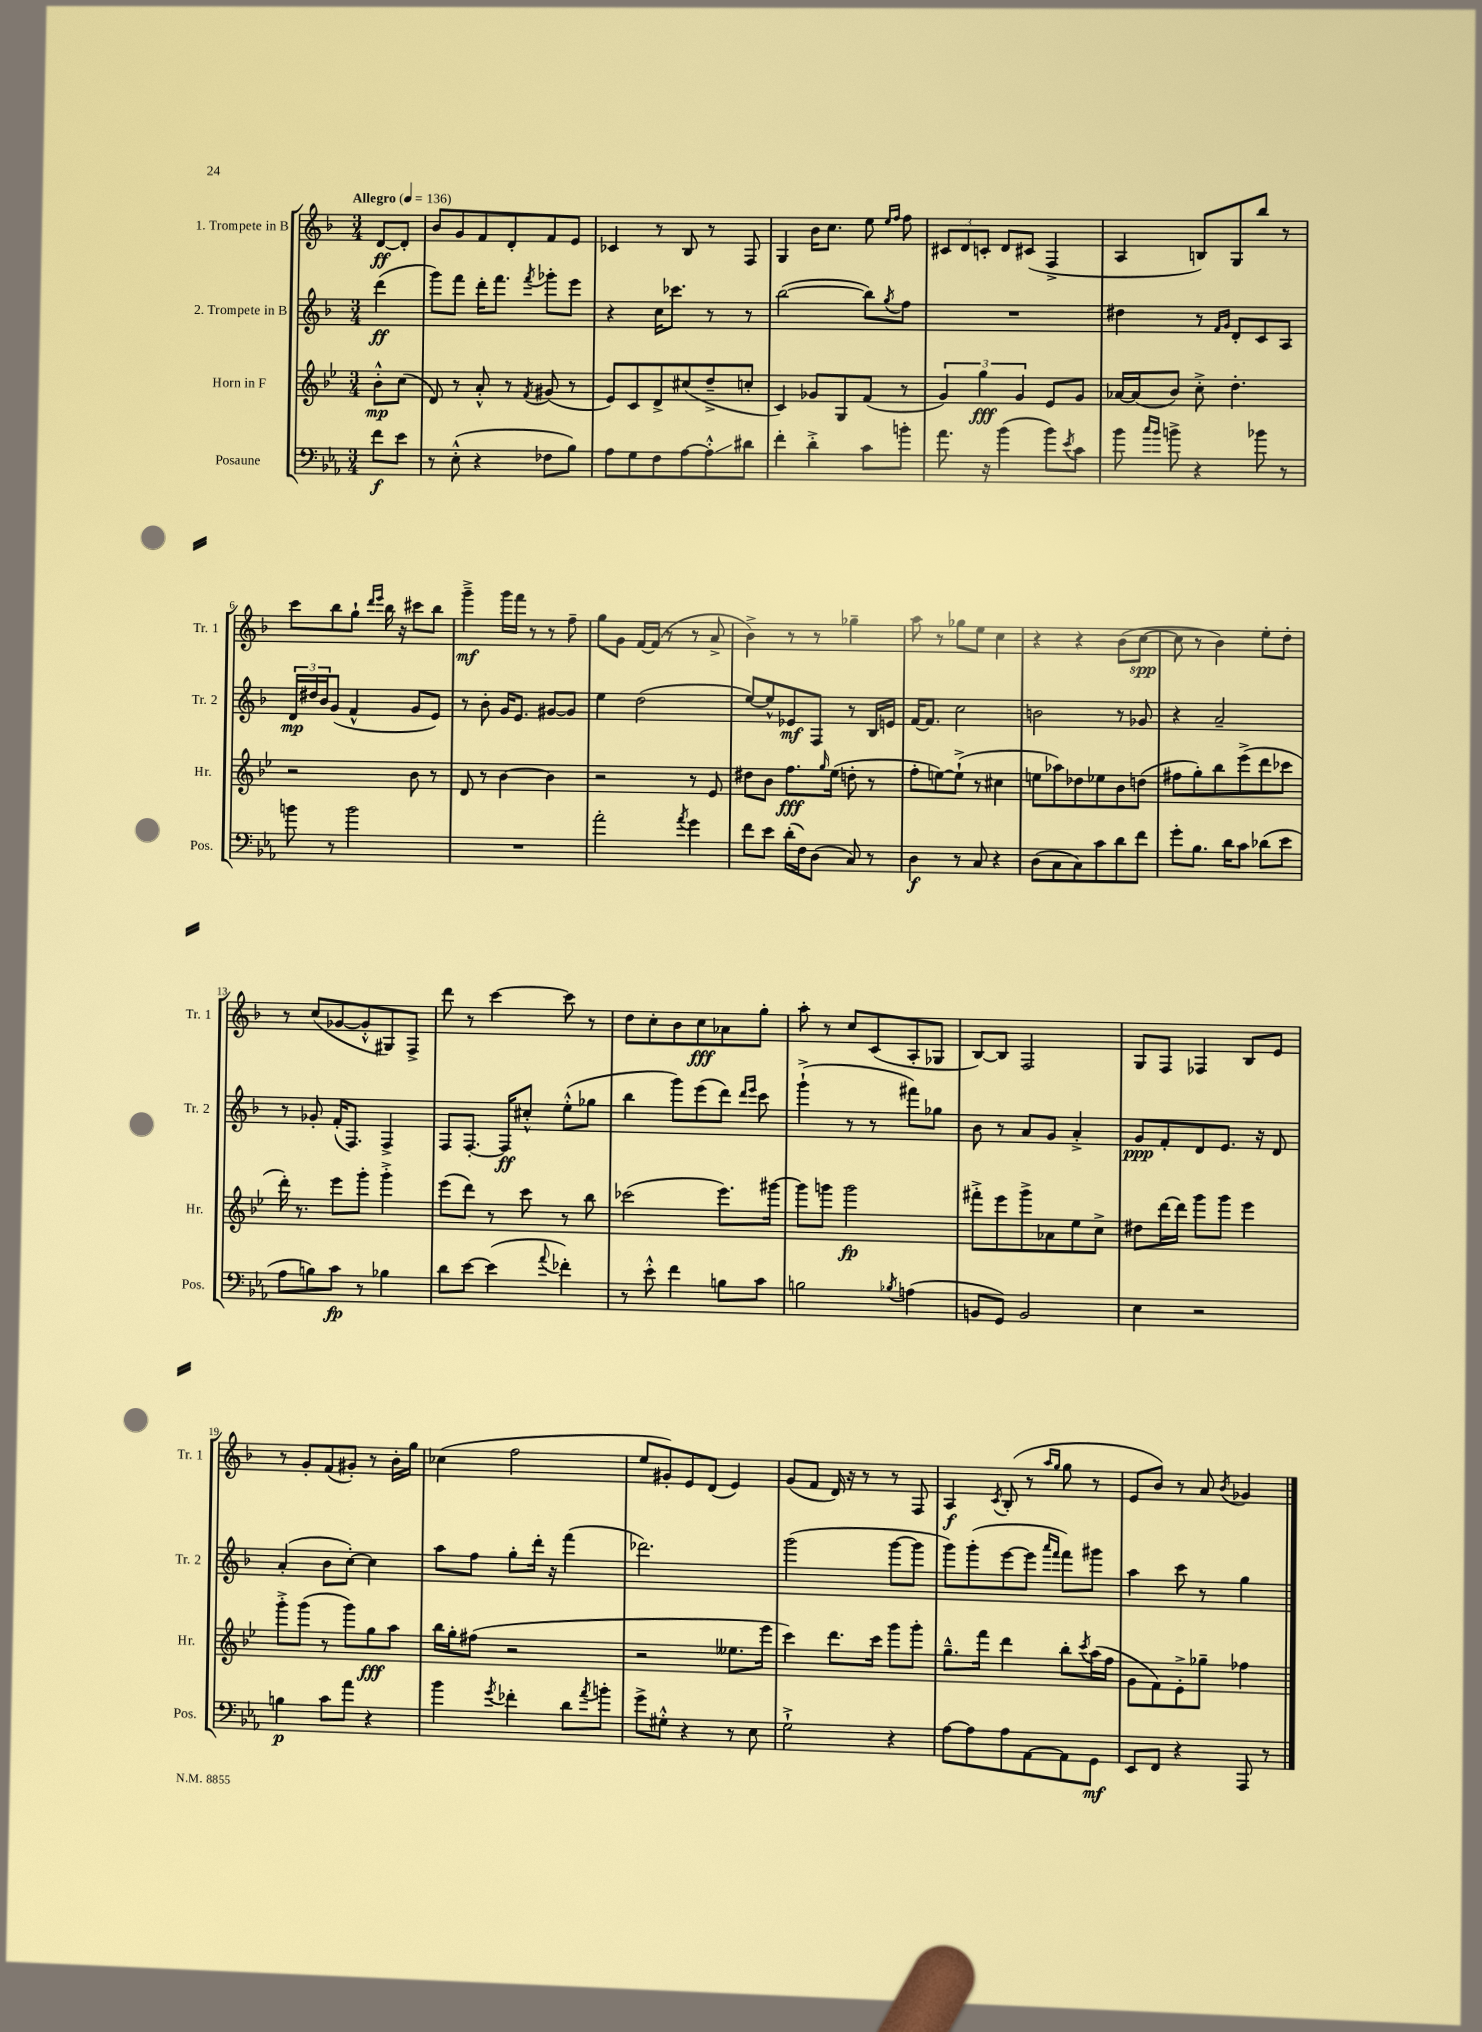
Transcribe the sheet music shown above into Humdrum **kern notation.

**kern	**kern	**kern	**kern
*staff4	*staff3	*staff2	*staff1
*clefF4	*clefG2	*clefG2	*clefG2
*k[b-e-a-]	*k[b-e-]	*k[b-]	*k[b-]
*M3/4	*M3/4	*M3/4	*M3/4
*MM136	*MM136	*MM136	*MM136
8f	8b-'^^	(4ddd	[8d
8e-	(8cc	.	8d']
=	=	=	=
8r	8d)	8ggg)	8b-
(8E-'^^	8r	8fff	8g
4r	8a'^^	16ddd'	8f
.	.	8.fff	.
.	8r	.	8d'
.	8qf	8qfff	.
8F-	(8g#	8ggg-'	8f
8B-)	8r	8eee	8e
=	=	=	=
8A-	8e-)	4r	4c-
8G	8c	.	.
8F	8d^	16cc	8r
.	.	8.ccc-	.
[8A-	(8cc#	.	8B-
8A-'^^]	8dd~^	8r	8r
8d#	8cc'	8r	8F
=	=	=	=
4f'	4c)	([2bb-	4G
4d'^	8g-	.	16b-
.	.	.	8.cc
.	8G	.	.
8c	(8f	8bb-])	8ee
.	.	.	16qqee
.	.	8qgg	16qqff
8b'	8r	8ff	8ff
=	=	=	=
8.a-	6g)	2.r	12c#
.	.	.	12d
.	6gg	.	12c'
16r	.	.	.
(4b-	.	.	8d
.	6g	.	.
.	.	.	(8c#
8b-)	8e-	.	4F^
8qe-	.	.	.
8c	8g	.	.
=	=	=	=
8b-	[16a-	4dd#	4A
.	(16a-]	.	.
16qqcc	.	.	.
16qqb-	.	.	.
8b^	8b-)	.	.
4r	8cc'^	8r	8B)
.	.	16qqf	.
.	.	16qqg	.
.	4.dd'	8d'	8G
8b-	.	8c	8bb-
8r	.	8A	8r
=	=	=	=
8b	2r	24d	8ccc
.	.	24dd#	.
.	.	24b-	.
8r	.	(8g	8bb-
2b	.	4f^^	8gg`
.	.	.	16qqddd
.	.	.	16qqeee
.	.	.	16bb-
.	.	.	16r
.	8b-	8g	8ccc#
.	8r	8e)	8bb-
=	=	=	=
2.r	8d	8r	4ggg~^
.	8r	8b-'	.
.	[4b-	16g	16ggg
.	.	8.e	16fff
.	.	.	8r
.	4b-]	[8g#	8r
.	.	8g#]	8ff~
=	=	=	=
2a-'	2r	4ee	8gg
.	.	.	8g
.	.	(2dd	[16f
.	.	.	(16f]
.	.	.	8r
8qa-	.	.	.
4g	8r	.	8r
.	8e-	.	8a^
=	=	=	=
8f	8dd#	[8ee)	4b-^)
8e-	8b-	8ee^^]	.
(16d'	8.ff	8e-	8r
16F)	.	.	.
(8D	.	8F	8r
.	16qqgg	.	.
.	(16ee-	.	.
8C)	8dd'	8r	4gg-~
8r	8r	16B-	.
.	.	16e	.
=	=	=	=
4D	8ff'	[16f	8aa
.	.	8.f]	.
.	[8ee)	.	8r
8r	(8ee`^]	2cc	8gg-
8C	8r	.	8ee
4r	4cc#	.	4cc
=	=	=	=
(8D	8ee	2b	4r
8C	8aa-)	.	.
8C)	8dd-	.	4r
8c	8ee-	.	.
8d	8b-	8r	(8b-
8f	(8dd	8g-	[8cc
=	=	=	=
8g'	8ff#	4r	8cc]
8.B-	8gg')	.	8r
.	8bb-	2a~	4b-)
16d	.	.	.
8c	(8eee-^	.	.
(8d-	8ddd	.	8ee'
8e-	8ccc-	.	8dd'
=	=	=	=
8A-	16ddd')	8r	8r
.	8.r	.	.
8B)	.	8g-'	(8cc
8c	8eee-	(16f'	[8g-
.	.	8.F)	.
8r	8ggg'	.	8g-'^^]
4B-	4ggg'^	4F^	8G#)
.	.	.	8F^
=	=	=	=
8d	(8eee-	8F	8ddd
[8e-	8ddd)	[8.F'	8r
(4e-]	8r	.	[4ccc
.	.	16F]	.
.	8ccc	8cc#'^^	.
8qqa-	.	.	.
4f-')	8r	(8ee'^^	8ccc]
.	8bb-	8gg-	8r
=	=	=	=
8r	(2ccc-	4bb-	8dd
8e-'^^	.	.	8cc'
4f	.	8ggg)	8b-
.	.	(8eee	8cc
8B	8.eee-)	8ddd)	8a-
.	.	16qqddd	.
.	.	16qqeee	.
8c	.	8ccc	8gg'
.	[16ggg#	.	.
=	=	=	=
2B	8ggg#]	(4ggg`^	8aa'
.	8ggg	.	8r
.	2ggg	8r	8cc
.	.	8r	(8c
8qB-	.	.	.
(4A	.	8fff#)	8A'
.	.	8gg-	8G-
=	=	=	=
8BB	8fff#'^	8b-	[8B-)
8GG)	8eee-	8r	8B-]
2BB	8ggg^	8a	2F
.	8a-	8g	.
.	8ee-	4a'^	.
.	8cc^	.	.
=	=	=	=
4E-	8dd#	8g	8G
.	[16ddd	8f'	8F
.	16ddd]	.	.
2r	8ggg	8d	4F-
.	8ggg	8.e	.
.	4eee-	.	8B-
.	.	16r	.
.	.	8d	8e
=	=	=	=
4B	8ggg'^	(4a'	8r
.	(8ggg	.	8g'
8c	8r	8b-	(8f
8a-	8ggg)	[8cc')	8g#')
4r	8gg	4cc]	8r
.	8aa	.	16b-'
.	.	.	16gg
=	=	=	=
4b-	16bb-	8aa	(4cc-
.	16gg'	.	.
.	(8ff#	8ff	.
8qg	.	.	.
4f-'	2r	8gg'	2ff
.	.	16ddd'	.
.	.	16r	.
8d	.	(4fff	.
8qa-	.	.	.
8b'	.	.	.
=	=	=	=
8g^	2r	2.ddd-)	8ee
8G#'^^	.	.	8g#')
4r	.	.	8e
.	.	.	(8d
8r	8.ee--	.	4e)
8E-	.	.	.
.	16eee-	.	.
=	=	=	=
2G`^	4ccc)	(2ggg	(8g
.	.	.	8f
.	8.ddd	.	16d)
.	.	.	16r
.	.	.	8r
.	16ccc	.	.
4r	8ggg	[8ggg	8r
.	8ggg'	8ggg]	8F
=	=	=	=
[8A-	8.gg~^^	8ggg)	4A
8A-]	.	(8ggg'	.
.	16fff	.	.
.	.	.	8qc
8A-	4ddd	[8eee	(8B-'
[8AA-	.	8eee]	8r
.	.	16qqaaa	16qqaa
.	.	16qqfff	16qqgg
8AA-]	8bb-'	8fff)	8gg
.	8qccc	.	.
8GG	(16aa	8ggg#	8r
.	16ff	.	.
=	=	=	=
8EE-	8g	4aa	8e
8FF	8f)	.	8b-)
4r	8e-'^	8ccc	8r
.	8gg-~	8r	8a
.	.	.	8qb-
8AAA-	4ff-	4gg	4g-
8r	.	.	.
==	==	==	==
*-	*-	*-	*-
